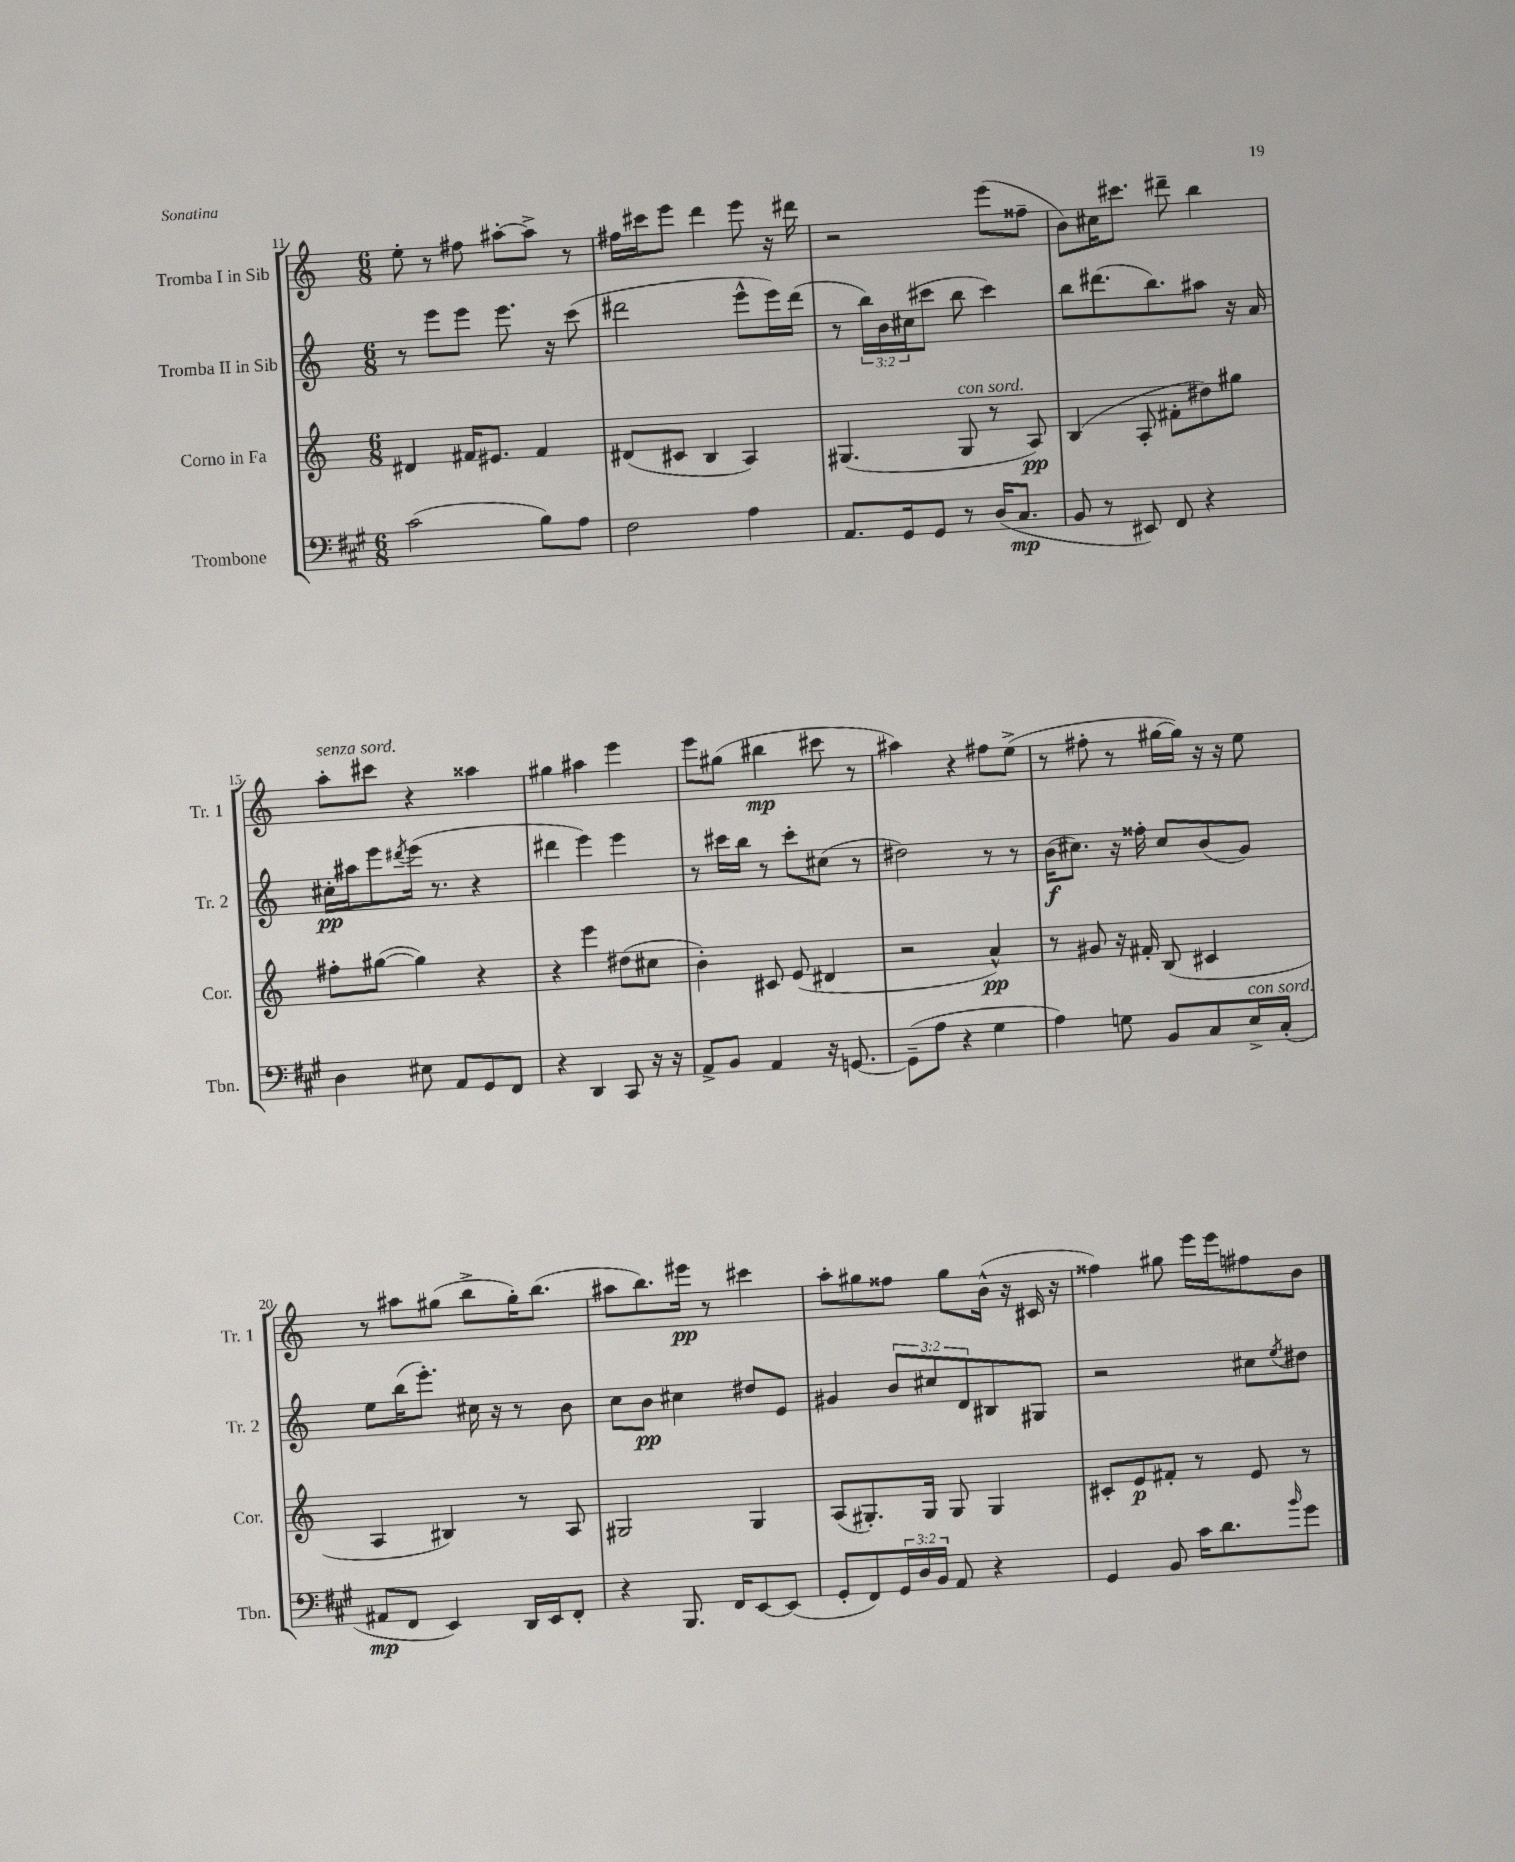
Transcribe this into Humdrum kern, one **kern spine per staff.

**kern	**kern	**kern	**kern
*staff4	*staff3	*staff2	*staff1
*clefF4	*clefG2	*clefG2	*clefG2
*k[f#c#g#]	*k[]	*k[]	*k[]
*M6/8	*M6/8	*M6/8	*M6/8
(2c#	4d#	8r	8ee'
.	.	8eee	8r
.	16f#	8eee	8ff#
.	8.e#	.	.
.	.	8.eee	[8aa#'
8B)	4f#	.	8aa#^]
.	.	16r	.
8A	.	(8ccc	8r
=	=	=	=
2F#	(8d#	2ddd#	16ff#
.	.	.	16ccc#
.	8c#	.	8eee
.	4B	.	4ddd
4A	4A)	8eee^^	8eee
.	.	16eee)	16r
.	.	(16ddd#	16ddd#
=	=	=	=
8.AA	(4.G#	8r	2r
.	.	24bb)	.
.	.	24b	.
16GG#	.	.	.
.	.	(24cc#	.
8GG#	.	8ccc#	.
8r	8G#	8bb	.
(16D	8r	4ccc#)	(8eee
8.C#	.	.	.
.	8A)	.	8ff##~
=	=	=	=
8BB	(4B	8bb	8b)
8r	.	(8.ddd#	16cc#
.	.	.	8.ccc#
8EE#)	8A'	.	.
.	.	8.bb)	.
8FF#	8f#'	.	8ddd#~
4r	8dd#)	8aa#	4bb
.	8gg#	16r	.
.	.	16a	.
=	=	=	=
4D	8ff#'	16cc#'	8aa'
.	.	16aa#	.
.	([8gg#	8eee	8ccc#
.	.	8qddd#	.
8E#	4gg#])	(16eee	4r
.	.	8.r	.
8AA	.	.	.
8GG#	4r	4r	4aa##
8FF#	.	.	.
=	=	=	=
4r	4r	4ddd#	4gg#
4DD	4eee	4eee)	4aa#
8CC#	(8dd#	4eee	4eee
16r	8cc#	.	.
16r	.	.	.
=	=	=	=
8AA^	4b')	8r	8eee
8BB	.	16ccc#	(8gg#
.	.	16bb	.
4AA	8c#	8r	4bb#
.	(8e	8ccc#'	.
16r	4d#	(8cc#	8ccc#
[8.GG	.	.	.
.	.	8r	8r
=	=	=	=
(8GG~]	2r	2dd#)	4aa#)
8A	.	.	.
4r	.	.	4r
4G#	4a^^)	8r	8ff#
.	.	8r	(8ee^
=	=	=	=
4A)	8r	(16b	8r
.	.	8.cc#)	.
.	8g#	.	8ff#'
8G	16r	16r	8r
.	16f#'	16ff##'	.
8BB	(8B	8cc#	[16gg#
.	.	.	16gg#])
8C#	4c#	(8b	16r
.	.	.	16r
16E^	.	8g)	8ee
(16C#'	.	.	.
=	=	=	=
8AA#	4A	8ee	8r
8FF#	.	(16bb	8aa#
.	.	8.eee')	.
4EE)	4B#)	.	(8gg#
.	.	16cc#	8bb^
.	.	16r	.
16DD	8r	8r	16gg#')
16EE	.	.	(8.bb
8FF#'	8A	8b	.
=	=	=	=
4r	2G#	8cc	8aa#
.	.	8b	8.bb)
8.BBB	.	4cc#	.
.	.	.	16eee#
.	.	.	8r
16FF#	.	.	.
[8EE	4G#	8dd#	4ccc#
(8EE]	.	8e	.
=	=	=	=
8GG#'	(8A	4g#	8aa'
8FF#)	8.G#')	.	8gg#
24GG#	.	12b	8ff##
24D	.	.	.
.	16G#	.	.
24BB	.	12cc#	.
8AA	8G#	.	8gg#
.	.	12d	.
4r	4G#	8B#	(16b^^
.	.	.	16r
.	.	8G#	16c#
.	.	.	16r
=	=	=	=
4GG#	8c#'	2r	4ff##)
.	8e	.	.
8BB	8f#'	.	8gg#
16c#	8r	.	16eee
8.d	.	.	16eee
.	8e	8cc#	8ff#
16qqb	.	8qee	.
8g#	8r	8dd#	8b
==	==	==	==
*-	*-	*-	*-
